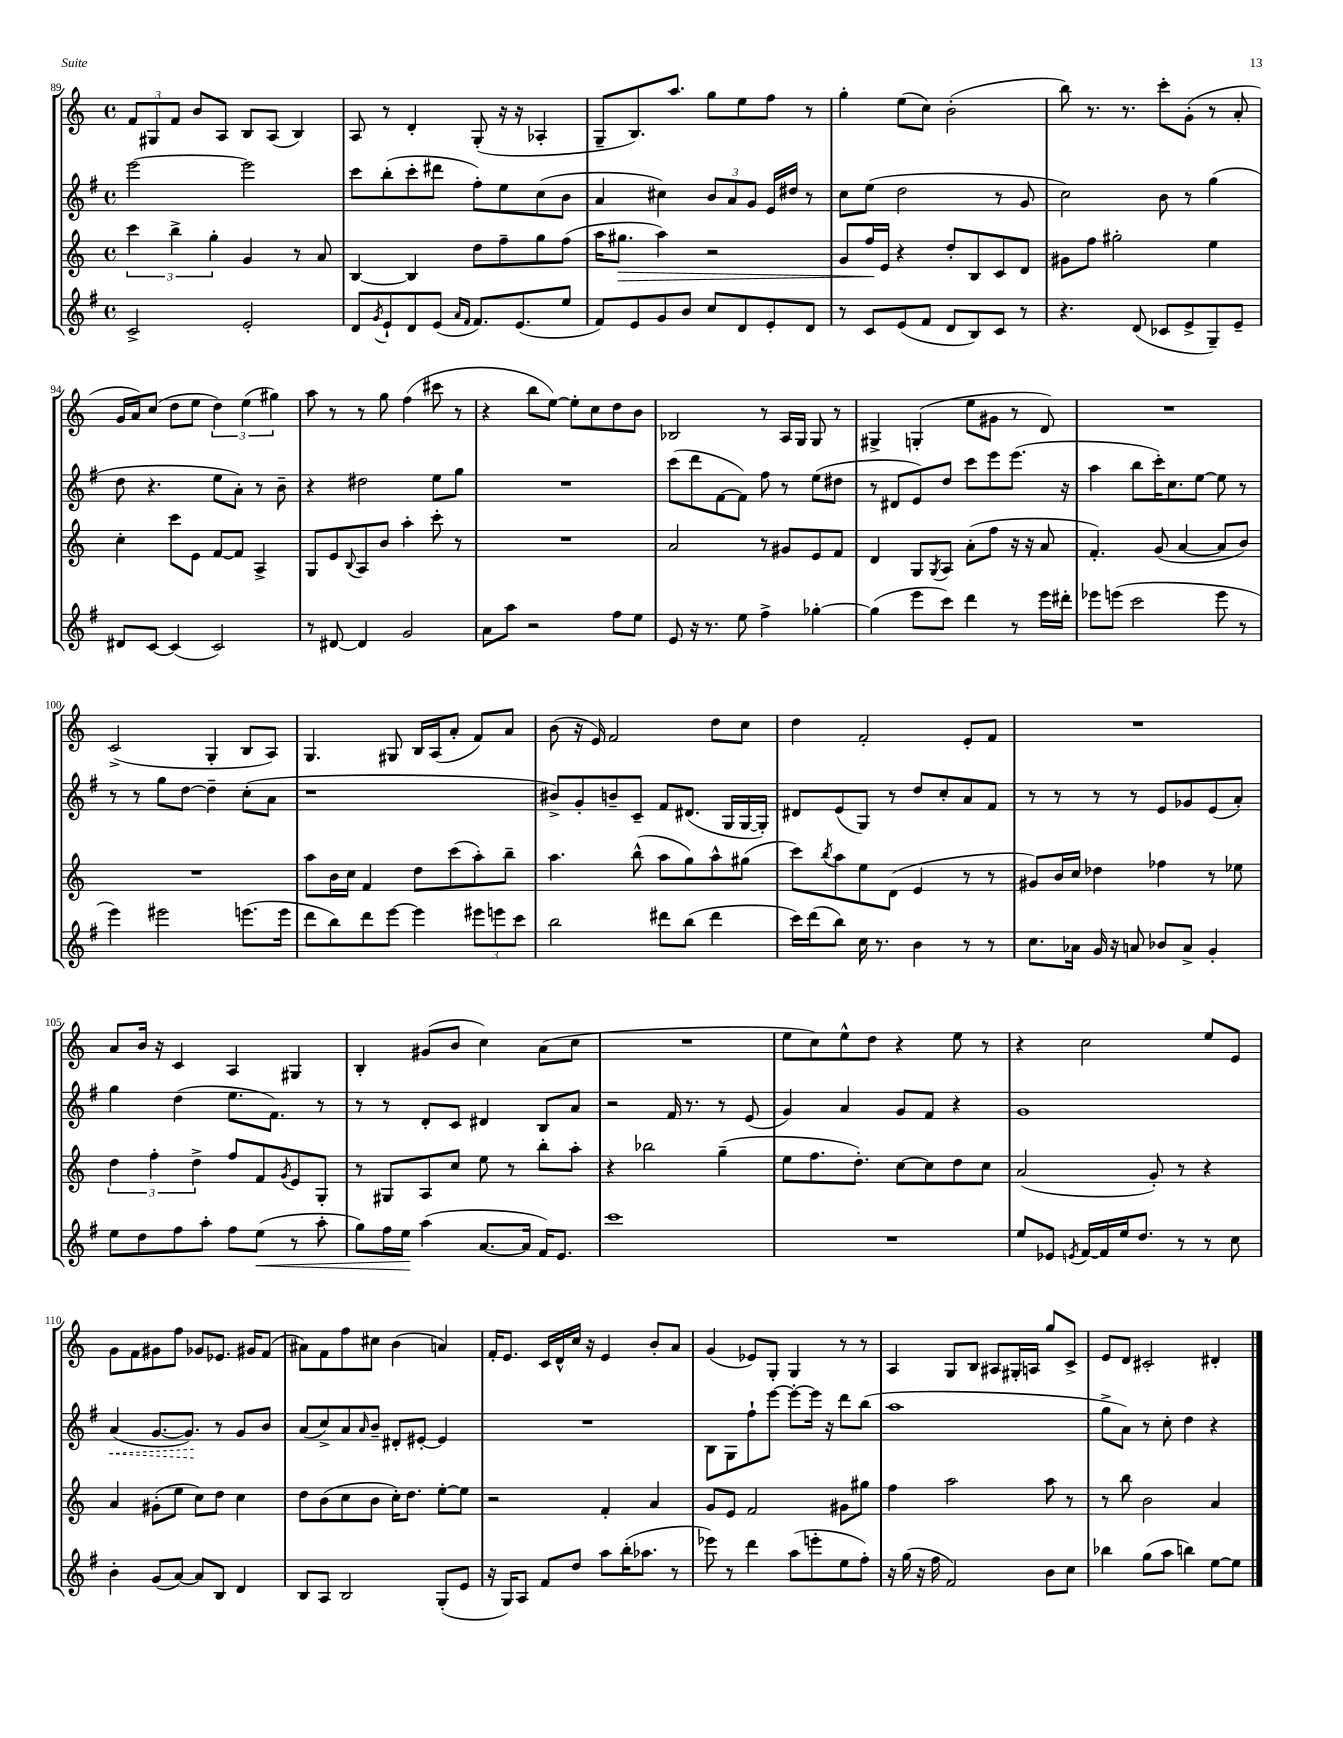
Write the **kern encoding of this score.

**kern	**kern	**kern	**kern
*staff4	*staff3	*staff2	*staff1
*clefG2	*clefG2	*clefG2	*clefG2
*k[f#]	*k[]	*k[f#]	*k[]
*M4/4	*M4/4	*M4/4	*M4/4
*met(c)	*met(c)	*met(c)	*met(c)
2c^	6ccc	[2eee	12f
.	.	.	12G#
.	6bb^	.	12f
.	.	.	8b
.	6gg'	.	.
.	.	.	8A
2e'	4g	2eee]	8B
.	.	.	(8A
.	8r	.	4B)
.	8a	.	.
=	=	=	=
8d	[4B	8ccc	8A
8qg	.	.	.
8e`	.	(8bb'	8r
8d	4B]	8ccc'	4d'
(8e	.	8ddd#	.
16qqa	.	.	.
16qqf#	.	.	.
8.f#)	8dd	8ff#')	(8G'
.	8ff~	8ee	16r
(8.e	.	.	16r
.	8gg	(8cc	4A-'
8ee	(8ff	8b	.
=	=	=	=
8f#)	16aa	4a	8G~
.	8.gg#	.	.
8e	.	.	8.B)
8g	4aa)	4cc#)	.
.	.	.	8.aa
8b	.	.	.
8cc	2r	12b	8gg
.	.	12a	.
8d	.	.	8ee
.	.	12g	.
8e'	.	16e	8ff
.	.	16dd#	.
8d	.	8r	8r
=	=	=	=
8r	8g	8cc	4gg'
8c	16ff	(8ee	.
.	16e	.	.
(8e	4r	2dd	(8ee
8f#	.	.	8cc)
8d	8dd'	.	(2b'
8B)	8B	.	.
8c	8c	8r	.
8r	8d	8g	.
=	=	=	=
4.r	8g#	2cc)	8bb)
.	8ff	.	8.r
.	2gg#'	.	.
.	.	.	8.r
(8d	.	.	.
8c-	.	8b	8ccc'
8e^	.	8r	(8g'
8G~)	4ee	(4gg	8r
8e~	.	.	8a'
=	=	=	=
8d#	4cc'	8dd	16g
.	.	.	16a)
[8c	.	4.r	(8cc
(4c]	8ccc	.	8dd
.	8e	.	8ee
2c)	[8f	8ee	6dd)
.	8f]	8a')	.
.	.	.	(6ee
.	4A^	8r	.
.	.	.	6gg#)
.	.	8b~	.
=	=	=	=
8r	8G	4r	8aa
[8d#	8e	.	8r
.	8qqB	.	.
4d#]	8A	2dd#	8r
.	8b	.	8gg
2g	4aa'	.	(4ff
.	8ccc'	8ee	8ccc#
.	8r	8gg	8r
=	=	=	=
8a	1r	1r	4r
8aa	.	.	.
2r	.	.	8bb
.	.	.	[8ee)
.	.	.	8ee']
.	.	.	8cc
8ff#	.	.	8dd
8ee	.	.	8b
=	=	=	=
8e	2a	(8ccc	2B-
16r	.	8ddd	.
8.r	.	.	.
.	.	[8f#	.
8ee	.	8f#])	.
4ff#^	8r	8ff#	8r
.	8g#	8r	16A
.	.	.	16G
[4gg-'	8e	(8ee	8G
.	8f	8dd#	8r
=	=	=	=
(4gg-]	4d	8r	4G#^
.	.	8d#	.
8eee	8G	8e)	(4G'
.	8qG	.	.
8ccc)	8A	8dd	.
4ddd	(8a'	8ccc	8ee
.	8ff	8eee	8g#
8r	16r	(8.eee	8r
.	16r	.	.
16eee	8a	.	8d)
16ddd#'	.	16r	.
=	=	=	=
8eee-	4.f')	4aa	1r
(8eee	.	.	.
2ccc	.	8bb	.
.	(8g	16ccc')	.
.	.	8.cc	.
.	[4a	.	.
.	.	[8ee	.
8eee	8a]	8ee]	.
8r	8b)	8r	.
=	=	=	=
4eee)	1r	8r	(2c^
.	.	8r	.
2eee#	.	8gg	.
.	.	[8dd	.
.	.	4dd~]	4G'
(8.eee	.	(8cc'	8B
.	.	8a	8A)
16eee	.	.	.
=	=	=	=
8ddd	8aa	1r	4.G
8bb)	16b	.	.
.	16cc	.	.
8ddd	4f	.	.
[8eee	.	.	8G#
4eee]	8dd	.	16B
.	.	.	(16A
.	(8ccc	.	8a'
12eee#	8aa')	.	8f)
12eee	.	.	.
.	8bb~	.	8a
12ccc	.	.	.
=	=	=	=
2bb	4.aa	8b#^)	(8b
.	.	8g'	16r
.	.	.	16e)
.	.	8b~	2f
.	(8bb^^	8c~	.
8ddd#	8aa	8f#	.
(8bb	8gg)	(8.d#	.
4ddd#	8aa^^	.	8dd
.	.	16G	.
.	(8gg#	[16G	8cc
.	.	16G'])	.
=	=	=	=
16ccc)	8ccc)	8d#	4dd
(16ddd	.	.	.
.	8qbb	.	.
8bb)	8aa	(8e	.
16cc	8ee	8G)	2f'
8.r	.	.	.
.	(8d	8r	.
4b	4e	8dd	.
.	.	8cc'	.
8r	8r	8a	8e'
8r	8r	8f#	8f
=	=	=	=
8.cc	8g#)	8r	1r
.	16b	8r	.
16a-	16cc	.	.
16g	4dd-	8r	.
16r	.	.	.
8a	.	8r	.
8b-	4ff-	8e	.
8a^	.	8g-	.
4g'	8r	(8e	.
.	8ee-	8a')	.
=	=	=	=
8ee	6dd	4gg	8a
8dd	.	.	16b
.	6ff'	.	.
.	.	.	16r
8ff#	.	(4dd	4c
.	6dd^	.	.
8aa'	.	.	.
8ff#	8ff	8.ee	4A
(8ee	8f	.	.
.	.	8.f#)	.
.	8qg	.	.
8r	8e	.	4G#
8aa'	8G'	8r	.
=	=	=	=
8gg)	8r	8r	4B'
16ff#	8G#	8r	.
16ee	.	.	.
(4aa	8A	8d'	(8g#
.	8cc	8c	8b
[8.a	8ee	4d#	4cc)
.	8r	.	.
16a]	.	.	.
16f#)	8bb'	8B	(8a
8.e	.	.	.
.	8aa'	8a	8cc
=	=	=	=
1ccc	4r	2r	1r
.	2bb-	.	.
.	.	16f#	.
.	.	8.r	.
.	(4gg~	8r	.
.	.	(8e	.
=	=	=	=
1r	8ee	4g)	8ee
.	8.ff	.	8cc)
.	.	4a	8ee^^
.	8.dd')	.	.
.	.	.	8dd
.	[8cc	8g	4r
.	8cc]	8f#	.
.	8dd	4r	8ee
.	8cc	.	8r
=	=	=	=
8ee	(2a	1g	4r
8e-	.	.	.
8qe	.	.	.
[16f#	.	.	2cc
16f#]	.	.	.
16ee	.	.	.
8.dd	.	.	.
.	8g')	.	.
8r	8r	.	.
8r	4r	.	8ee
8cc	.	.	8e
=	=	=	=
4b'	4a	(4a	8g
.	.	.	8f
(8g	(8g#'	[8.g	8g#
[8a)	8ee	.	8ff
.	.	8.g])	.
8a]	8cc)	.	8g-
8B	8dd	8r	8.e-
4d	4cc	8g	.
.	.	.	16g#
.	.	8b	(8f
=	=	=	=
8B	8dd	(8a	8a#)
8A	(8b	8cc^)	8f
2B	8cc	8a	8ff
.	.	16qqa	.
.	8b	8b~	8cc#
.	16cc')	8d#'	(4b
.	8.dd	.	.
.	.	[8e#'	.
(8G'	[8ee'	4e#]	4a)
8e	8ee]	.	.
=	=	=	=
16r	2r	1r	16f'
16G)	.	.	8.e
8A	.	.	.
8f#	.	.	16c
.	.	.	16d^^
8dd	.	.	16cc
.	.	.	16r
8aa	4f'	.	4e
(16bb'	.	.	.
8.aa-	.	.	.
.	4a	.	8b'
8r	.	.	8a
=	=	=	=
8eee-)	8g	8B	(4g
8r	8e	8G	.
4ddd	2f	8ff#`	8e-)
.	.	[8eee	8G'
(8aa	.	8eee'_	4G
8eee'	.	16eee]	.
.	.	16r	.
8ee	8g#	8ddd	8r
8ff#')	8gg#	(8bb	8r
=	=	=	=
16r	4ff	1aa	4A
(16gg	.	.	.
16r	.	.	.
16ff#	.	.	.
2f#)	2aa	.	8G
.	.	.	8B
.	.	.	8A#
.	.	.	16G#'
.	.	.	16A
8b	8aa	.	8gg
8cc	8r	.	8c^
=	=	=	=
4bb-	8r	8gg^	8e
.	8bb	8a)	8d
(8gg	2b	8r	2c#'
8aa	.	8cc'	.
4bb)	.	4dd	.
[8ee	4a	4r	4d#'
8ee]	.	.	.
==	==	==	==
*-	*-	*-	*-
